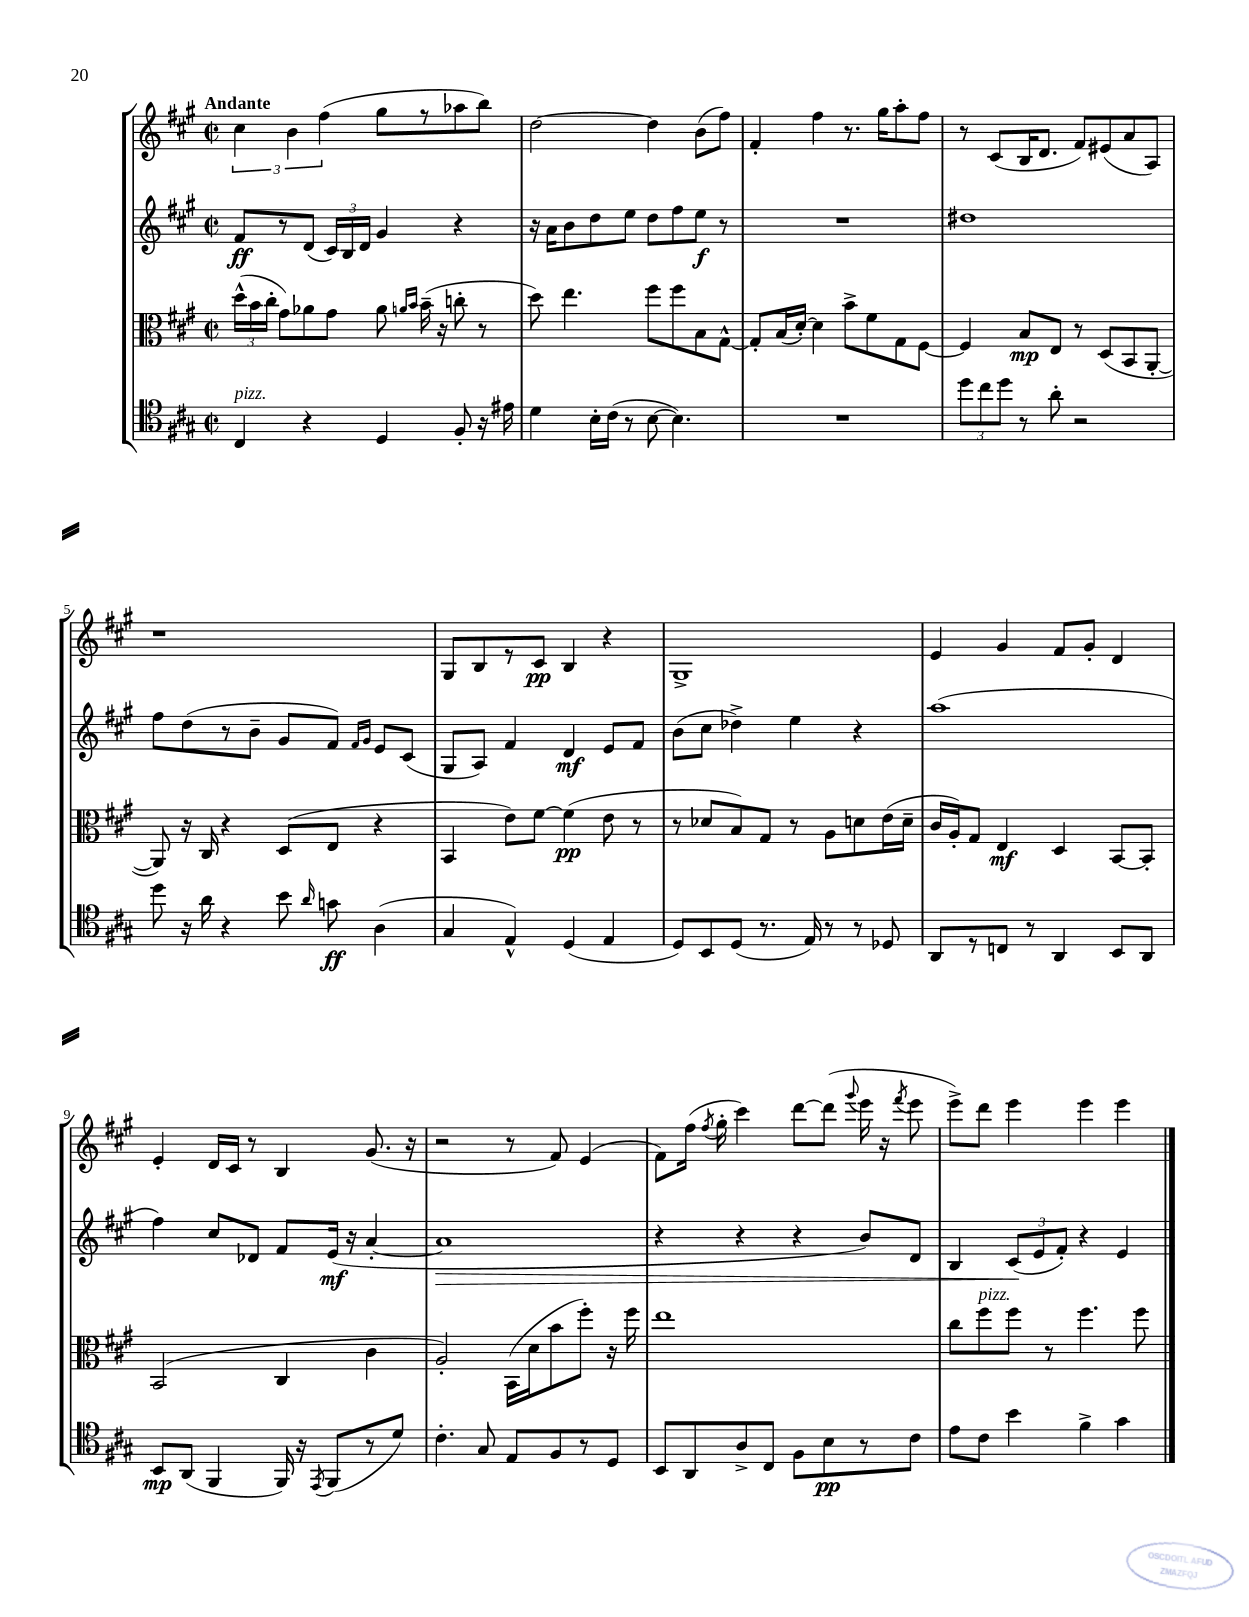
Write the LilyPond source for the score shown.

<<
\new StaffGroup <<
\new Staff = "s0" {
    \clef treble \key a \major \defaultTimeSignature \time 2/2 \tempo "Andante"
    \autoBeamOff \tuplet 3/2 { cis''4 b'4 fis''4( } gis''8[ r8 aes''8 b''8]) |
    d''2~ d''4 b'8[( fis''8]) |
    fis'4-. fis''4 r8. gis''16[ a''8-. fis''8] |
    r8 cis'8[( b16 d'8.] fis'8[) eis'8( a'8 a8]) |
    r1 |
    gis8[ b8 r8 cis'8]\pp b4 r4 |
    gis1-> |
    e'4 gis'4 fis'8[ gis'8]-. d'4 |
    e'4-. d'16[ cis'16] r8 b4 gis'8.( r16 |
    r2 r8 fis'8) e'4( |
    fis'8[) fis''16]( \acciaccatura { fis''8 } gis''16-. cis'''4) d'''8[~ d'''8]( \appoggiatura { gis'''8 } e'''16 r16 \acciaccatura { fis'''8 } e'''8 |
    e'''8[->) d'''8] e'''4 e'''4 e'''4 \bar "|." |
}
\new Staff = "s1" {
    \clef treble \key a \major \defaultTimeSignature \time 2/2
    \autoBeamOff fis'8[\ff r8 d'8]( \tuplet 3/2 { cis'16[) b16 d'16] } gis'4 r4 |
    r16 a'16[ b'8 d''8 e''8] d''8[ fis''8 e''8]\f r8 |
    R1 |
    dis''1 |
    fis''8[ d''8( r8 b'8]-- gis'8[ fis'8]) \grace { fis'16[ gis'16] } e'8[ cis'8]( |
    gis8[ a8]) fis'4 d'4\mf e'8[ fis'8] |
    b'8[( cis''8] des''4->) e''4 r4 |
    a''1( |
    fis''4) cis''8[ des'8] fis'8[ e'16]\mf( r16 a'4~-. |
    a'1\> |
    r4 r4 r4 b'8[) d'8] |
    b4 \tuplet 3/2 { cis'8[\!( e'8 fis'8]-.) } r4 e'4 \bar "|." |
}
\new Staff = "s2" {
    \clef alto \key a \major \defaultTimeSignature \time 2/2
    \autoBeamOff \tuplet 3/2 { d''16[-^( b'16 cis''16]-. } gis'8[) aes'8 gis'8] aes'8 \grace { a'16[ b'16] } b'16--( r16 c''8-. r8 |
    d''8) e''4. fis''8[ fis''8 b8 gis8]~-^ |
    gis8[-. b16( d'16]~-.) d'4 b'8[-> fis'8 gis8 fis8]~ |
    fis4 b8[\mp e8] r8 d8[( b,8 a,8]~-. |
    a,8) r16 cis16 r4 d8[( e8] r4 |
    b,4 e'8[) fis'8]~ fis'4\pp( e'8 r8 |
    r8 des'8[ b8) gis8] r8 a8[ d'8 e'16( d'16]-- |
    cis'16[ a16-.) gis8] e4\mf d4 b,8[~ b,8]-. |
    b,2( cis4 cis'4 |
    a2-.) b,16[( d'16 b'8 fis''8]-.) r16 fis''16 |
    e''1 |
    cis''8[ fis''8^\markup { \italic "pizz." } fis''8] r8 fis''4. fis''8 \bar "|." |
}
\new Staff = "s3" {
    \clef tenor \key a \major \defaultTimeSignature \time 2/2
    \autoBeamOff cis4^\markup { \italic "pizz." } r4 d4 fis8-. r16 eis'16 |
    d'4 b16[-. cis'16]( r8 b8~ b4.) |
    R1 |
    \tuplet 3/2 { d''8[ cis''8 d''8] } r8 a'8-. r2 |
    d''8 r16 a'16 r4 b'8 \grace { a'16 } g'8\ff a4( |
    gis4 e4-^) d4( e4 |
    d8[) b,8 d8]( r8. e16) r8 r8 des8 |
    a,8[ r8 c8] r8 a,4 b,8[ a,8] |
    b,8[\mp a,8]( fis,4 fis,16) r16 \acciaccatura { e,8 } fis,8[( r8 d'8]) |
    cis'4.-. gis8 e8[ fis8 r8 d8] |
    b,8[ a,8 a8-> cis8] fis8[ b8\pp r8 cis'8] |
    e'8[ cis'8] b'4 fis'4-> gis'4 \bar "|." |
}
>>
>>
